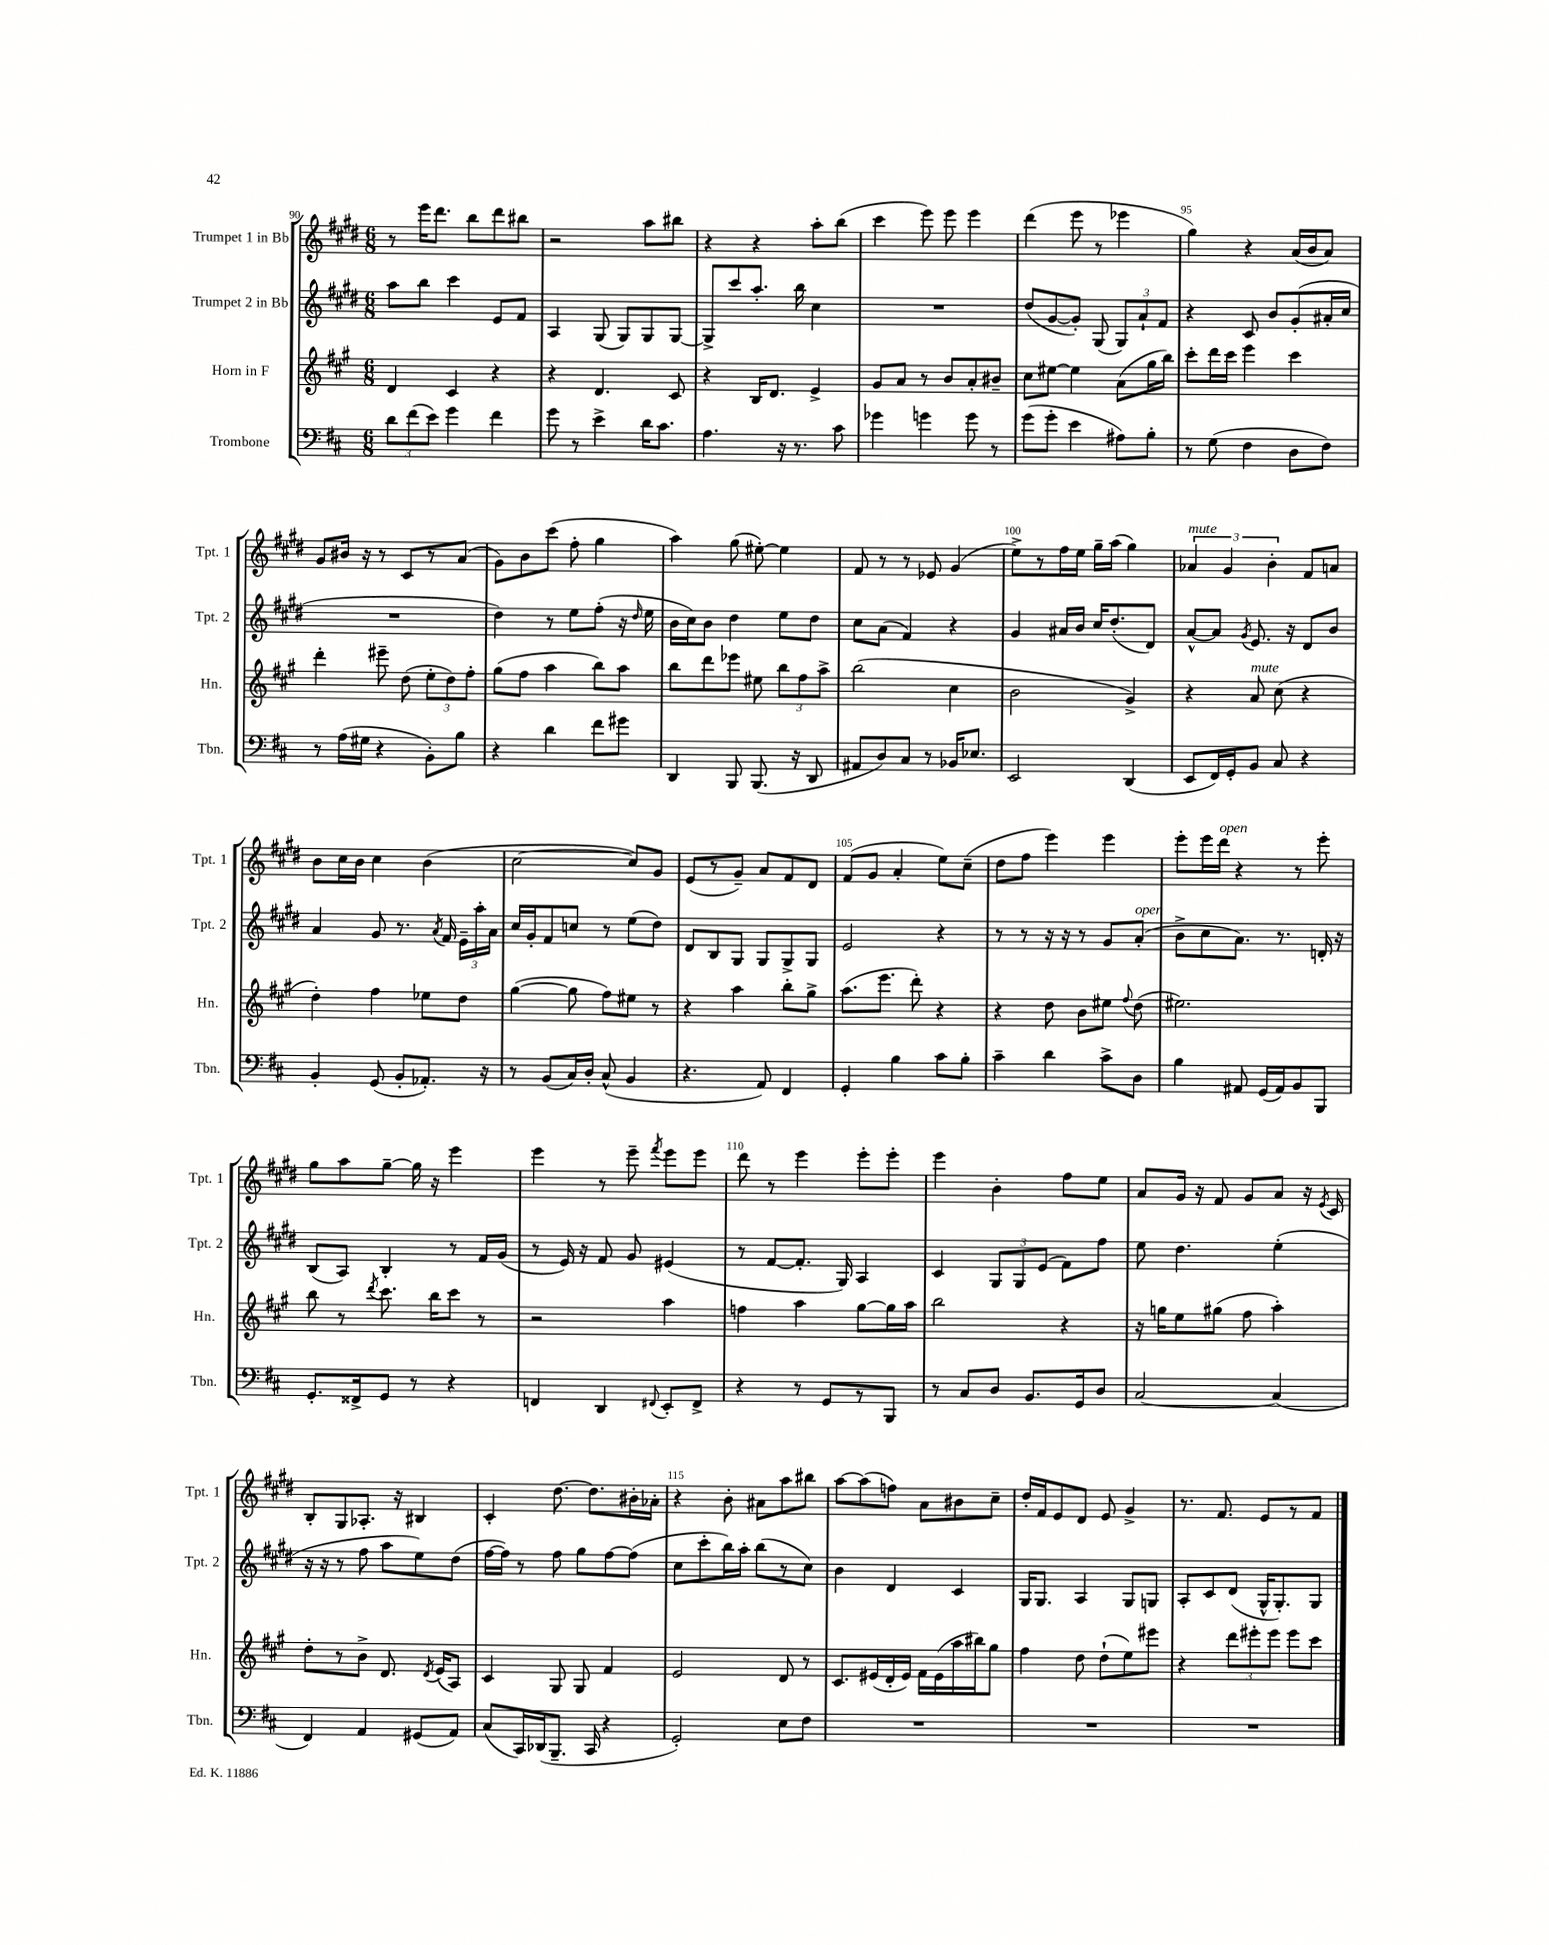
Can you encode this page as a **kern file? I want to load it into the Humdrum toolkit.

**kern	**kern	**kern	**kern
*staff4	*staff3	*staff2	*staff1
*clefF4	*clefG2	*clefG2	*clefG2
*k[f#c#]	*k[f#c#g#]	*k[f#c#g#d#]	*k[f#c#g#d#]
*M6/8	*M6/8	*M6/8	*M6/8
12d\L	4d/	8aa\L	8r
(12f#\	.	.	.
.	.	8bb\J	16eee\LK
12e\J)	.	.	.
.	.	.	8.ddd#\J
4g\	4c#/	4ccc#\	.
.	.	.	8bb\L
4f#\	4r	8e/L	8ddd#\
.	.	8f#/J	8bb#\J
=	=	=	=
8g\	4r	4A/	2r
8r	.	.	.
4e^\	4.d/	(8G#/	.
.	.	8G#/L)	.
16d\LK	.	8G#/	8aa\L
8.c#\J	.	.	.
.	8c#/	[8G#/J	8bb#\J
=	=	=	=
4.A\	4r	8G#^/]L	4r
.	.	8ccc#/	.
.	16B/LK	8.aa'/J	4r
.	8.d/J	.	.
16r	.	.	.
8.r	.	16bb\	.
.	4e^/	4cc#\	8aa'\L
8c#\	.	.	(8bb\J
=	=	=	=
4g-\	8g#/L	2.r	4ccc#\
.	8a/J	.	.
4g\	8r	.	8eee\)
.	8b/L	.	8eee\
8g\	8a'/	.	4eee\
8r	8b#~/J	.	.
=	=	=	=
(8g\L	8cc#\L	(8dd#/L	(4ddd#\
8g'\J	[8ee#\J	[8g#/	.
4e\	4ee#\]	8g#'/]J)	8eee\
.	.	(8G#/	8r
8A#\L)	(8a\L	12G#/L)	4eee-\
.	.	12a`/	.
8B'\J	16gg#\L	.	.
.	.	12f#/J	.
.	16bb\JJ)	.	.
=	=	=	=
8r	8ccc#'\L	4r	4gg#\)
(8G\	16ddd\L	.	.
.	16ccc#\JJ	.	.
4F#\	4eee\	8c#/	4r
.	.	8b/L	.
8D\L	4ccc#\	(8g#'/	(16a/LL
.	.	.	16b/J
8F#\J)	.	16a#'/L	8a/J)
.	.	16cc#/JJ	.
=	=	=	=
8r	4ddd'\	2.r	8g#/L
(16A\LL	.	.	16b#/Jk
16G#\JJ	.	.	16r
4r	8eee#~\	.	8r
.	(8dd\	.	8c#/L
8BB'\L)	12ee'\L	.	8r
.	12dd\)	.	.
8B\J	.	.	(8a/J
.	12ff#'\J	.	.
=	=	=	=
4r	(8gg#\L	4dd#\)	8g#\L)
.	8ff#\J	.	8b\
4d\	4aa\	8r	(8ccc#\J
.	.	8ee\L	8ff#'\
8f#\L	8bb\L)	(8ff#'\J	4gg#\
8g#\J	8aa\J	16r	.
.	.	16qqdd#/	.
.	.	16ee\	.
=	=	=	=
4DD/	8bb\L	16b\LL	4aa\)
.	.	16cc#\J)	.
.	8ddd\	8b\J	.
8BBB/	8eee-\J	4dd#\	(8gg#\
(8.BBB/	8ee#\	.	[8ee#'\)
.	12bb\L	8ee\L	4ee#\]
16r	.	.	.
.	12ff#\	.	.
8DD/	.	8dd#\J	.
.	12aa^\J	.	.
=	=	=	=
8AA#/L	(2bb\	8cc#\L	8f#/
8D/)	.	(8a\J	8r
8C#/J	.	4f#/)	8r
8r	.	.	8e-/
16BB-/LK	4cc#\	4r	(4g#/
8.E-/J	.	.	.
=	=	=	=
2EE/	2b\	4g#/	8ee^\L)
.	.	.	8r
.	.	16a#/LL	16ff#\L
.	.	16b/JJ	16ee\JJ
.	.	16cc#/LK	16gg#~\LL
.	.	(8.dd#'/	(16aa\JJ
(4DD/	4g#^/)	.	4gg#\)
.	.	8d#/J)	.
=	=	=	=
8EE/L	4r	[8a^^/L	6a-/
16FF#/L)	.	8a/]J	.
.	.	.	6g#/
16GG'/J	.	.	.
.	.	8qg#/	.
8BB/J	8a/	8.e/	.
.	.	.	6b'\
8C#/	(8cc#\	.	.
.	.	16r	.
4r	4r	8d#/L	8f#/L
.	.	8b/J	8a/J
=	=	=	=
4BB'/	4dd'\)	4a/	8b\L
.	.	.	16cc#\L
.	.	.	16b\JJ
(8GG/	4ff#\	8g#/	4cc#\
8BB'/L	.	8.r	.
8.AA-'/J)	8ee-\L	.	(4b\
.	.	8qa/	.
.	.	16f#/	.
.	8dd\J	24e~\LL	.
.	.	24aa'\	.
16r	.	.	.
.	.	24a\JJ	.
=	=	=	=
8r	([4gg#\	16cc#/LL	[2cc#\
.	.	16g#'/J	.
(8BB/L	.	8f#/	.
16C#/L)	8gg#\]	8cc/J	.
16D'/JJ	.	.	.
(8C#^^/	8ff#\L)	8r	.
4BB/	8ee#\J	(8ee\L	8cc#/]L)
.	8r	8dd#\J)	8g#/J
=	=	=	=
4.r	4r	8d#/L	(8e/L
.	.	8B/	8r
.	4aa\	8G#/J	8g#~/J)
8AA/)	.	8G#/L	8a/L
4FF#/	8bb'\L	8G#^/	8f#/
.	8gg#^\J	8G#/J	8d#/J
=	=	=	=
4GG'/	(8.aa\L	2e/	(8f#/L
.	.	.	8g#/J
.	8.eee\J	.	.
4B\	.	.	4a'/
.	8ddd'\)	.	.
8c#\L	4r	4r	8ee\L)
8B'\J	.	.	(8cc#~\J
=	=	=	=
4c#~\	4r	8r	8dd#\L
.	.	8r	8ff#\J
4d\	8dd\	16r	4eee\)
.	.	16r	.
.	8b\L	8r	.
8c#^\L	8ee#\J	8g#/L	4eee\
.	8qqff#/	.	.
8D\J	(8dd\	(8a'/J	.
=	=	=	=
4B\	2.ee#\)	8b^\L	8eee'\L
.	.	8cc#\	16eee\L
.	.	.	16ddd#\JJ
8AA#/	.	8.a\J)	4r
(16GG/LL	.	.	.
16AA#/J)	.	8.r	.
8BB/	.	.	8r
8BBB/J	.	16d'/	8eee'\
.	.	16r	.
=	=	=	=
8.GG'/L	8bb\	(8B/L	8gg#\L
.	8r	8A/J)	8aa\
16FF##^/k	.	.	.
.	8qddd/	.	.
8GG/J	8.ccc#\	4B'/	[8gg#~\J
8r	.	.	16gg#\]
.	16bb\LK	.	16r
4r	8ccc#\J	8r	4eee\
.	8r	16f#/LL	.
.	.	(16g#/JJ	.
=	=	=	=
4FF/	2r	8r	4eee\
.	.	16e/)	.
.	.	16r	.
4DD/	.	8f#/	8r
.	.	8g#/	8eee~\
8qqFF#/	.	.	8qfff#/
8EE'/L	4aa\	(4e#/	8eee\L
8FF#^/J	.	.	8eee\J
=	=	=	=
4r	4ff\	8r	8ddd#\
.	.	[8f#/L	8r
8r	4aa\	8.f#'/]J	4eee\
8GG/L	.	.	.
.	.	16G#/)	.
8r	[8gg#\L	4A/	8eee'\L
8BBB/J	16gg#\]L	.	8eee'\J
.	16aa\JJ	.	.
=	=	=	=
8r	2bb\	4c#/	4eee\
8C#/L	.	.	.
8D/J	.	12G#/L	4b'\
.	.	12G#/	.
8.BB/L	.	.	.
.	.	(12e/J	.
.	4r	8f#\L)	8ff#\L
16GG/k	.	.	.
8D/J	.	8ff#\J	8ee\J
=	=	=	=
[2C#/	16r	8ee\	8a/L
.	16gg\LK	.	.
.	8ee\	4.dd#\	16g#/Jk
.	.	.	16r
.	(8gg#\J	.	8f#/
.	8ff#\	.	8g#/L
(4C#/]	4aa'\)	(4ee'\	8a/J
.	.	.	16r
.	.	.	8qe/
.	.	.	16c#/
=	=	=	=
4FF#/)	8dd'\L	16r	8B'/L
.	.	16r	.
.	8r	8r	8G#/
4AA/	8b^\J	8ff#\	8.A-'/J
.	8.d/	8aa\L	.
.	.	.	16r
(8GG#/L	.	8ee\)	4B#/
.	8qd/	.	.
.	(16e/LK	.	.
8AA/J)	8A/J)	(8dd#\J	.
=	=	=	=
(8C#/L	4c#/	[16ff#\LL	4c#'/
.	.	16ff#\]JJ)	.
16CC#/L)	.	8r	.
(16DD-/J	.	.	.
8.BBB~/J	8G#/	8ff#\	[8.dd#\
.	8G#/	8gg#\L	.
16CC#/	.	.	8.dd#\]L
4r	4f#/	[8ff#\	.
.	.	(8ff#\]J	16b#'\L
.	.	.	16a-'\JJ
=	=	=	=
2GG'/)	2e/	8cc#\L	4r
.	.	8ccc#'\	.
.	.	16bb\L)	8b'\
.	.	16aa'\JJ	.
.	.	(8bb\L	8a#\L
8E\L	8d/	8r	8aa\
8F#\J	8r	8cc#\J)	8bb#\J
=	=	=	=
2.r	8.c#/L	4b\	[8aa\L
.	.	.	(8aa\]
.	(16e#/L	.	.
.	16d'/	4d#/	8ff\J)
.	16e#/JJ)	.	.
.	16f#\LL	.	8a\L
.	(16e#\	.	.
.	16aa\	4c#/	8b#\
.	16bb#\J)	.	.
.	8gg#\J	.	8cc#~\J
=	=	=	=
2.r	4ff#\	16G#/LK	16dd#'/LL
.	.	8.G#/J	16f#/J
.	.	.	8e/
.	8dd\	4A/	8d#/J
.	(8dd`\L	.	8e/
.	8ee\)	8G#/L	4g#^/
.	8eee#\J	8G/J	.
=	=	=	=
2.r	4r	8A'/L	8.r
.	.	8c#/	.
.	.	.	8.f#/
.	12ddd\L	(8d#/J	.
.	12eee#'\	.	.
.	.	16G#^^/LK	8e/L
.	12eee#\J	.	.
.	.	8.G#'/)	.
.	8eee#\L	.	8r
.	8ccc#\J	8G#/J	8f#/J
==	==	==	==
*-	*-	*-	*-
